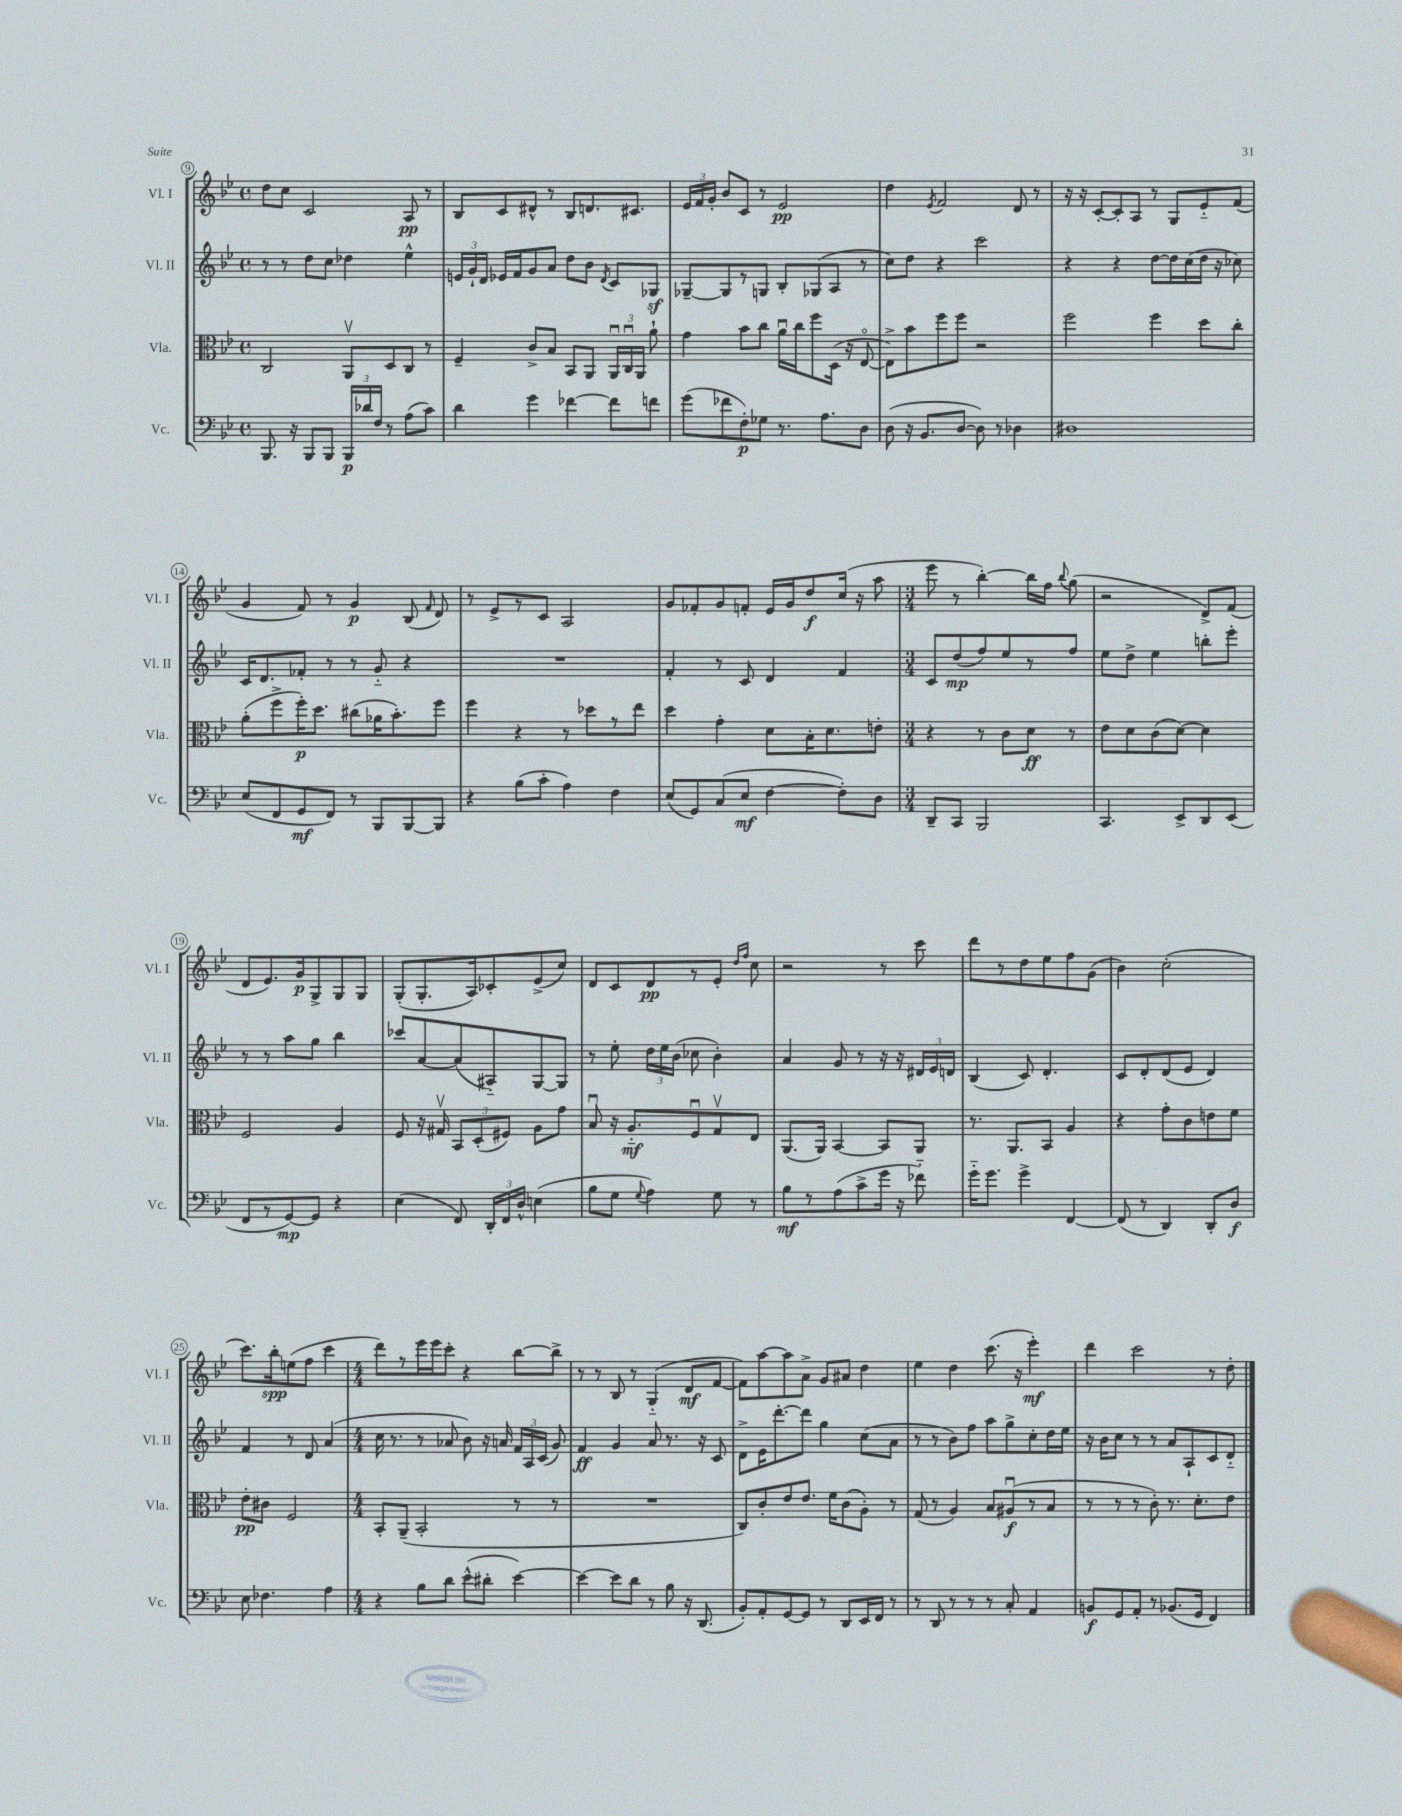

**kern	**dynam	**kern	**dynam	**kern	**dynam	**kern	**dynam
*part4	*part4	*part3	*part3	*part2	*part2	*part1	*part1
*staff4	*staff4	*staff3	*staff3	*staff2	*staff2	*staff1	*staff1
*I"Vc.	*	*I"Vla.	*	*I"Vl. II	*	*I"Vl. I	*
*I'Vc.	*	*I'Vla.	*	*I'Vl. II	*	*I'Vl. I	*
*clefF4	*	*clefC3	*	*clefG2	*	*clefG2	*
*k[b-e-]	*	*k[b-e-]	*	*k[b-e-]	*	*k[b-e-]	*
*M4/4	*	*M4/4	*	*M4/4	*	*M4/4	*
*met(c)	*	*met(c)	*	*met(c)	*	*met(c)	*
=9	=9	=9	=9	=9	=9	=9	=9
8.BBB-/	.	2C/	.	8r	.	8dd\L	.
.	.	.	.	8r	.	8cc\J	.
16r	.	.	.	.	.	.	.
8BBB-/L	.	.	.	8dd\L	.	2c/	.
8BBB-/J	.	.	.	8cc\J	.	.	.
24BBB-/LL	p	8AAv/L	.	4dd-X\	.	.	.
24d-X/	.	.	.	.	.	.	.
24F/JJ	.	.	.	.	.	.	.
8r	.	8D/	.	.	.	.	.
(8A\L	.	8C/J	.	4ee-^^\	.	8A/	pp
8c\J)	.	8r	.	.	.	8r	.
=10	=10	=10	=10	=10	=10	=10	=10
4d\	.	4F~/	.	24en/LL	.	8B-/L	.
.	.	.	.	24g`/	.	.	.
.	.	.	.	24d/JJ	.	.	.
.	.	.	.	16e-X/LL	.	8c/	.
.	.	.	.	16f/J	.	.	.
4g\	.	8c^/L	.	8g/	.	8d#X^^/J	.
.	.	8B-/J	.	8a/J	.	8r	.
[4f-X\	.	8BB-/L	.	8dd\L	.	8B-/L	.
.	.	8AA/J	.	8b-\J	.	8.dn/	.
.	.	.	.	8qd/	.	.	.
8f-\L]	.	24AAu/LL	.	8c/L	.	.	.
.	.	24Cu/	.	.	.	.	.
.	.	.	.	.	.	8.c#X/J	.
.	.	24AA/JJ	.	.	.	.	.
8fn\J	.	8a`\	.	8G-Xz/J	.	.	.
=11	=11	=11	=11	=11	=11	=11	=11
(8g\L	.	4g\	.	[8G-X~/L	.	24e-/LL	.
.	.	.	.	.	.	24f/	.
.	.	.	.	.	.	24g'/JJ	.
8f-X\	.	.	.	8G-/]	.	8b-/L	.
8F'\)	p	8b-\L	.	8r	.	8c/J	.
8G-X\J	.	8cc\J	.	8Gn/J	.	8r	.
8.r	.	16au\LL	.	8B-'/L	.	2e-/	pp
.	.	16cc\J	.	.	.	.	.
.	.	8ff\	.	(8G-X/	.	.	.
8.A\L	.	.	.	.	.	.	.
.	.	(16D\Jk	.	8A/J	.	.	.
.	.	16r	.	.	.	.	.
8D\J	.	[8E-/	.	8r	.	.	.
=12	=12	=12	=12	=12	=12	=12	=12
(8D\	.	8E-^\L])	.	8cc\L)	.	4dd\	.
16r	.	8b-\	.	8dd\J	.	.	.
8.BB-/L	.	.	.	.	.	.	.
.	.	.	.	.	.	8qe-/	.
.	.	8ff\	.	4r	.	2f/	.
[8D/J	.	8ff\J	.	.	.	.	.
8D\])	.	2r	.	2ccc\	.	.	.
8r	.	.	.	.	.	.	.
4D-X\	.	.	.	.	.	8d/	.
.	.	.	.	.	.	8r	.
=13	=13	=13	=13	=13	=13	=13	=13
1D#X	.	2ff\	.	4r	.	16r	.
.	.	.	.	.	.	16r	.
.	.	.	.	.	.	[8c'/L	.
.	.	.	.	4r	.	8c'/]	.
.	.	.	.	.	.	8A/J	.
.	.	4ff\	.	[8dd\L	.	8r	.
.	.	.	.	16dd\L]	.	8G/L	.
.	.	.	.	(16cc\	.	.	.
.	.	8dd\L	.	16dd\JJ	.	8e-/	.
.	.	.	.	16r	.	.	.
.	.	8cc'\J	.	8cc-X\)	.	(8f/J	.
!!LO:LB:g=z
=14	=14	=14	=14	=14	=14	=14	=14
(8E-/L	.	(8a'\L	.	16c/KL	.	4g/	.
.	.	.	.	8.d/	.	.	.
8FF/	.	8ff^\	.	.	.	.	.
8GG/	mf	16ff'\K)	p	8f-X'/J	.	8f/)	.
.	.	8.dd\J	.	.	.	.	.
8FF/J)	.	.	.	8r	.	8r	.
8r	.	(8cc#X\L	.	8r	.	4g/	p
8BBB-/L	.	16a-X\K	.	8g/	.	.	.
.	.	8.b-'\)	.	.	.	.	.
[8BBB-/	.	.	.	4r	.	(8B-/	.
.	.	.	.	.	.	16qqf/	.
8BBB-/J]	.	8ff\J	.	.	.	8d/)	.
=15	=15	=15	=15	=15	=15	=15	=15
4r	.	4ff\	.	1r	.	8r	.
.	.	.	.	.	.	8e-^/L	.
(8B-\L	.	4r	.	.	.	8r	.
8c'\J	.	.	.	.	.	8c/J	.
4A\)	.	8r	.	.	.	2A/	.
.	.	8dd-X\L	.	.	.	.	.
4F\	.	8r	.	.	.	.	.
.	.	8ee-\J	.	.	.	.	.
=16	=16	=16	=16	=16	=16	=16	=16
(8E-/L	.	4dd\	.	4f'/	.	8g/L	.
8GG/)	.	.	.	.	.	8f-X'/	.
(8C/	.	4g'\	.	8r	.	8g/	.
8E-/J	mf	.	.	8c/	.	8fn'/J	.
[4F\	.	8d\L	.	4d/	.	16e-/LL	.
.	.	.	.	.	.	16g/J	.
.	.	16B-'\K	.	.	.	8dd/	f
.	.	8.d\	.	.	.	.	.
8F'\L])	.	.	.	4f/	.	(16cc/Jk	.
.	.	.	.	.	.	16r	.
8D\J	.	8en'\J	.	.	.	8aa\	.
=17	=17	=17	=17	=17	=17	=17	=17
*M3/4	*	*M3/4	*	*M3/4	*	*M3/4	*
8DD~/L	.	4r	.	8c/L	.	8eee-\	.
8CC/J	.	.	.	(8dd/	mp	8r	.
2BBB-/	.	8r	.	8ff/)	.	[4bb-'\)	.
.	.	8c\L	.	8ee-/	.	.	.
.	.	8d\J	ff	8r	.	16bb-\LL]	.
.	.	.	.	.	.	16ff\JJ	.
.	.	.	.	.	.	8qqbb-/	.
.	.	8r	.	8ff/J	.	(8gg\	.
=18	=18	=18	=18	=18	=18	=18	=18
4.CC/	.	8e-\L	.	8ee-\L	.	2r	.
.	.	8d\	.	8dd^\J	.	.	.
.	.	(8c\	.	4ee-\	.	.	.
8EE-^/L	.	[8d\J)	.	.	.	.	.
8DD/	.	4d\]	.	8bbn'\L	.	8d^/L)	.
(8EE-/J	.	.	.	8eee-'\J	.	(8f/J	.
!!LO:LB:g=z
=19	=19	=19	=19	=19	=19	=19	=19
8FF/L	.	2F/	.	8r	.	8d/L	.
8r	.	.	.	8r	.	8.e-/)	.
[8GG/)	mp	.	.	8aa\L	.	.	.
.	.	.	.	.	.	16g/k	p
8GG/J]	.	.	.	8gg\J	.	8G^/	.
4r	.	4A/	.	4bb-\	.	8G/	.
.	.	.	.	.	.	8G/J	.
=20	=20	=20	=20	=20	=20	=20	=20
(4E-\	.	8F/	.	8ccc-X/L	.	(8G'/L	.
.	.	16r	.	[8a/	.	8.G'/	.
.	.	16G#Xv/	.	.	.	.	.
8FF/)	.	12BB-/L	.	(8a/]	.	.	.
.	.	.	.	.	.	16A/k)	.
.	.	(12D'/	.	.	.	.	.
24DD'/LL	.	.	.	8A#X/)	.	8c-X'/	.
24FF/	.	12F#X/J)	.	.	.	.	.
24D^^/JJ	.	.	.	.	.	.	.
(4En\	.	8A\L	.	[8G/	.	(8e-^/	.
.	.	8g\J	.	8G/J]	.	8cc/J)	.
=21	=21	=21	=21	=21	=21	=21	=21
8B-\L	.	8B-u/	.	8r	.	8d/L	.
8G\J	.	16r	.	8ee-'\	.	8c/	.
.	.	8.A/L	mf	.	.	.	.
8qqG/	.	.	.	.	.	.	.
4A\)	.	.	.	24dd\LL	.	8d/	pp
.	.	.	.	24ee-\	.	.	.
.	.	.	.	(24b-\JJ	.	.	.
.	.	8Fu/	.	8cc-X\	.	8r	.
8G\	.	8Gv/	.	4b-'\)	.	8e-'/J	.
.	.	.	.	.	.	16qqdd/LL	.
.	.	.	.	.	.	16qqff/JJ	.
8r	.	8E-/J	.	.	.	8cc\	.
=22	=22	=22	=22	=22	=22	=22	=22
8B-\L	mf	(8.AA/L	.	4a/	.	2r	.
8r	.	.	.	.	.	.	.
.	.	16AA/Jk)	.	.	.	.	.
(8A\	.	[4BB-/	.	8g/	.	.	.
8c^\	.	.	.	8r	.	.	.
16g\Jk	.	8BB-/L]	.	16r	.	8r	.
16r	.	.	.	16r	.	.	.
8f-X\)	.	8AA/J	.	24d#X/LL	.	8ccc\	.
.	.	.	.	24e-/	.	.	.
.	.	.	.	24dn/JJ	.	.	.
=23	=23	=23	=23	=23	=23	=23	=23
16g\KL	.	8.r	.	(4B-/	.	8ddd\L	.
8.g\J	.	.	.	.	.	.	.
.	.	.	.	.	.	8r	.
.	.	8.AA/L	.	.	.	.	.
4g^\	.	.	.	8c/)	.	8dd\	.
.	.	8BB-/J	.	4.d'/	.	8ee-\	.
[4FF/	.	4A/	.	.	.	8ff\	.
.	.	.	.	.	.	(8g\J	.
=24	=24	=24	=24	=24	=24	=24	=24
(8FF/]	.	4r	.	8c/L	.	4b-\)	.
8r	.	.	.	8d'/	.	.	.
4DD/)	.	8g'\L	.	(8d/	.	(2cc'\	.
.	.	8c\	.	8e-/J	.	.	.
8DD'/L	.	8en\	.	4d/)	.	.	.
8D/J	f	8f\J	.	.	.	.	.
!!LO:LB:g=z
=25	=25	=25	=25	=25	=25	=25	=25
8E-\	.	8e-'\L	pp	4f/	.	8.ccc\L)	.
4.F-X\	.	8c#X\J	.	.	.	.	.
.	.	.	.	.	.	16bb-'\k	spp
.	.	2F/	.	8r	.	(8een\	.
.	.	.	.	8d/	.	8ff\J	.
4A\	.	.	.	(4a/	.	4ccc\	.
=26	=26	=26	=26	=26	=26	=26	=26
*M4/4	*	*M4/4	*	*M4/4	*	*M4/4	*
4r	.	8BB-'/L	.	16cc\	.	8ddd\L)	.
.	.	.	.	8.r	.	.	.
.	.	(8AA~/J	.	.	.	8r	.
8B-\L	.	2BB-'/	.	8r	.	16eee-\L	.
.	.	.	.	.	.	16eee-\J	.
8d\J	.	.	.	8a-X/	.	8ccc'\J	.
(8e-^^\L	.	.	.	8b-\)	.	4r	.
8d#X'\J	.	.	.	16r	.	.	.
.	.	.	.	16an/	.	.	.
[4e-\)	.	8r	.	24f/LL	.	[8bb-\L	.
.	.	.	.	24A/	.	.	.
.	.	.	.	(24c/JJ	.	.	.
.	.	8r	.	8g/)	.	8bb-^\J]	.
=27	=27	=27	=27	=27	=27	=27	=27
4e-\_	.	1r	.	4f/	ff	8r	.
.	.	.	.	.	.	8r	.
8e-\L]	.	.	.	4g/	.	8B-/	.
8d\J	.	.	.	.	.	8r	.
8r	.	.	.	8a/	.	(4G/	.
8B-\	.	.	.	8.r	.	.	.
16r	.	.	.	.	.	8d/L	mf
(8.DD/	.	.	.	16r	.	.	.
.	.	.	.	8c/	.	[8f/J	.
=28	=28	=28	=28	=28	=28	=28	=28
8BB-'/L)	.	8C/L)	.	8d^\L	.	8f\L])	.
8AA'/	.	8c'/	.	16e-\K	.	[8aa\	.
.	.	.	.	[8.ddd'\	.	.	.
[8GG/	.	8e-/	.	.	.	8aa\]	.
8GG/J]	.	8.e-/J	.	8ddd\J]	.	8a^\J	.
8r	.	.	.	4gg\	.	8g/L	.
.	.	16f\KL	.	.	.	.	.
8DD/L	.	(8c\	.	.	.	8a#X/J	.
16EE-/L	.	8A'\J)	.	(8cc\L	.	4dd\	.
16FF/JJ	.	.	.	.	.	.	.
8r	.	8r	.	8a\J	.	.	.
=29	=29	=29	=29	=29	=29	=29	=29
8r	.	(8G/	.	8r	.	4ee-\	.
8DD/	.	8r	.	8r	.	.	.
8r	.	4A/)	.	8b-\L)	.	4dd\	.
8r	.	.	.	8ff\J	.	.	.
8r	.	8B-/L	.	8aa\L	.	(8.ccc\	.
8C'/	.	(8A#Xu/	f	8gg^\	.	.	.
.	.	.	.	.	.	16r	.
4AA/	.	8r	.	8cc'\	.	4eee-'\)	mf
.	.	8B-/J	.	16dd\L	.	.	.
.	.	.	.	16ee-\JJ	.	.	.
=30	=30	=30	=30	=30	=30	=30	=30
8BBn/L	f	8r	.	16r	.	4ddd\	.
.	.	.	.	16b-\KL	.	.	.
8GG/	.	8r	.	8cc\J	.	.	.
8AA'/J	.	8r	.	8r	.	2ccc\	.
8r	.	8c'\)	.	8r	.	.	.
(8.BB-X/L	.	8.r	.	8a/L	.	.	.
.	.	.	.	8A`/	.	.	.
16GG/Jk	.	8.d'\L	.	.	.	.	.
4FF/)	.	.	.	8c/	.	8r	.
.	.	8e-\J	.	8d/J	.	8dd'\	.
==	==	==	==	==	==	==	==
*-	*-	*-	*-	*-	*-	*-	*-
